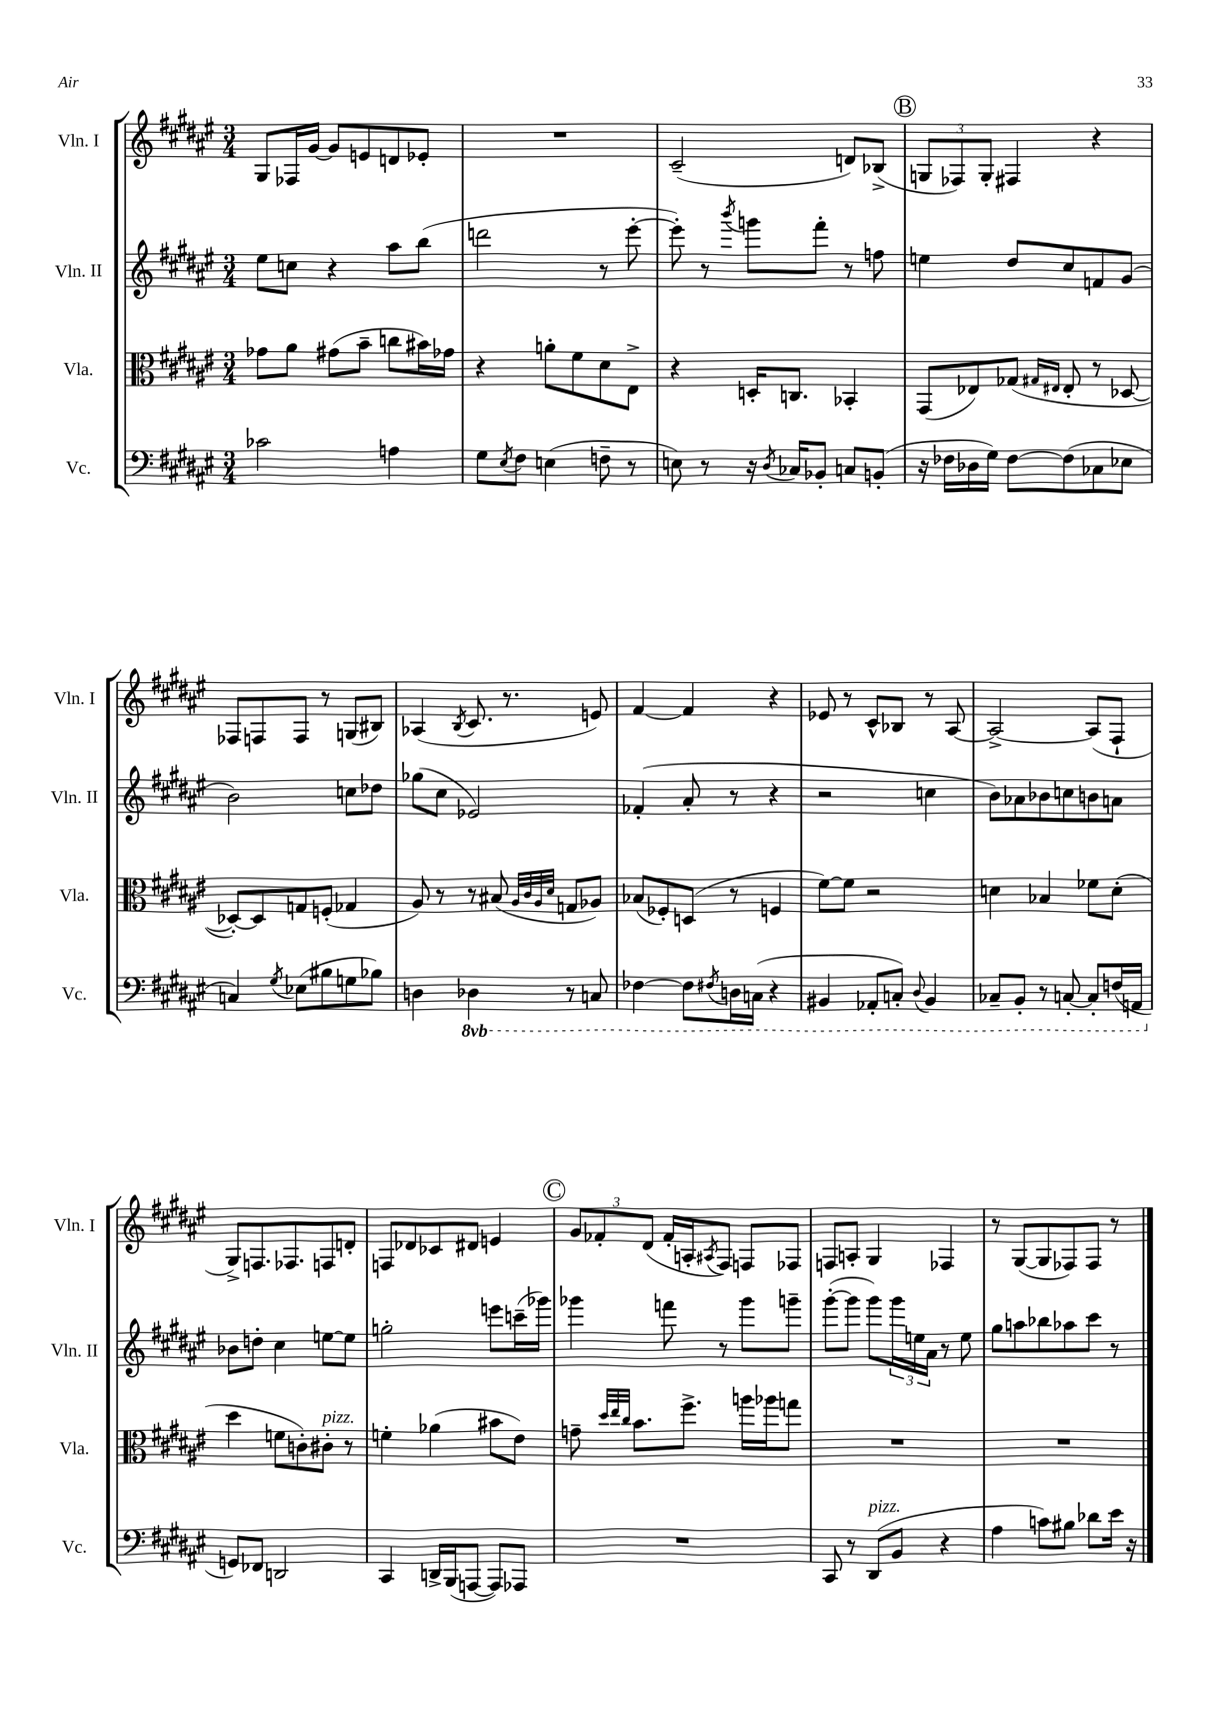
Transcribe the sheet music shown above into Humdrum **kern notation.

**kern	**kern	**kern	**kern
*part4	*part3	*part2	*part1
*staff4	*staff3	*staff2	*staff1
*I"Vc.	*I"Vla.	*I"Vln. II	*I"Vln. I
*I'Vc.	*I'Vla.	*I'Vln. II	*I'Vln. I
*clefF4	*clefC3	*clefG2	*clefG2
*k[f#c#g#d#a#e#]	*k[f#c#g#d#a#e#]	*k[f#c#g#d#a#e#]	*k[f#c#g#d#a#e#]
*M3/4	*M3/4	*M3/4	*M3/4
=9	=9	=9	=9
2c-X\	8g-X\L	8ee#\L	8G#/L
.	8a#\J	8ccn\J	16F-X/L
.	.	.	[16g#/JJ
.	(8g#X\L	4r	8g#/L]
.	8b~\J	.	8en/
4An\	8ccn\L	8aa#\L	8dn/
.	16b#X\L)	(8bb\J	8e-X'/J
.	16g-X\JJ	.	.
=10	=10	=10	=10
8G#\L	4r	2dddn\	2.r
8qE#/	.	.	.
8F#\J	.	.	.
(4En\	8an'\L	.	.
.	8f#\	.	.
8Fn~\	8d#\	8r	.
8r	8E#^\J	[8eee#'\	.
=11	=11	=11	=11
8En\)	4r	8eee#'\])	(2c#~/
8r	.	8r	.
.	.	8qbbb/	.
16r	16Dn'/KL	8gggn\L	.
8qD#/	.	.	.
16C-X/KL	8.Cn/J	.	.
8BB-X'/J	.	8fff#'\J	.
8Cn/L	4BB-X'/	8r	8dn/L)
(8BBn'/J	.	8ffn\	(8B-X^/J
!!LO:REH:place=s1:t=B
=12	=12	=12	=12
16r	(8GG#/L	4een\	12Gn/L
16F-X\LL	.	.	.
.	.	.	12F-X/)
16D-X\	8E-X/)	.	.
.	.	.	12G'/J
16G#\JJ)	.	.	.
[8F-\L	(8G-X/J	8dd#/L	4F#X/
.	16qqG#X/LL	.	.
.	16qqE#X/JJ	.	.
(8F-\]	8E#'/	8cc#/	.
8C-X\	8r	8fn/	4r
8E-X\J	[8D-X/	(8g#/J	.
!!LO:LB:g=z
=13	=13	=13	=13
4Cn/)	8D-X'/L_)	2b\)	8F-X/L
.	8D-/]	.	8Fn/
8qG#/	.	.	.
(8E-X\L	8Gn/	.	8F/J
8B#X\	(8Fn'/J	.	8r
8Gn\	4G-X/	8ccn\L	(8Gn/L
8B-X\J)	.	8dd-X\J	8B#X/J)
=14	=14	=14	=14
4Dn\	8A#/)	(8gg-X\L	(4A-X/
.	8r	8cc#\J	.
.	.	.	8qB/
*8ba	*	*	*
4DD-X\	8r	2e-X/)	8.c#/
.	(8B#X/	.	.
.	.	.	8.r
.	32qqA#/LLL	.	.
.	32qqc#/	.	.
.	32qqA#/	.	.
.	32qqd#/JJJ	.	.
8r	8Gn/L	.	.
8CCn/	8A-X/J)	.	8en/)
=15	=15	=15	=15
[4FF-X\	(8B-X/L	(4f-X'/	[4f#/
.	8F-X'/)	.	.
8FF-\L]	(8Dn/J	8a#'/	4f#/]
8qFF#X/	.	.	.
16DDn\L	8r	8r	.
(16CCn\JJ	.	.	.
4r	4Fn/	4r	4r
=16	=16	=16	=16
4BBB#X/	[8f#\L)	2r	8e-X/
.	8f#\J]	.	8r
8AAA-X'/L	2r	.	8c#^^/L
8CCn'/J)	.	.	8B-X/J
8qqDD#/	.	.	.
4BBB#/	.	4ccn\	8r
.	.	.	[8A#/
=17	=17	=17	=17
8CC-X~/L	4dn\	8b\L)	2A#^/_
8BBB'/J	.	8a-X\	.
8r	4B-X/	8b-X\	.
[8CCn'/	.	8ccn\	.
8CC'/L]	8f-X\L	8bn\	(8A#/L]
(16FFn/L	(8d'\J	8an\J	8F#`/J
16AAAn/JJ	.	.	.
!!LO:LB:g=z
=18	=18	=18	=18
*X8ba	*	*	*
8GGn/L)	4dd#\	8b-X\L	8G#^/L)
8FF-X/J	.	8ddn'\J	8.Fn/
2DDn/	8fn\L	4cc#\	.
.	.	.	8.F-X/
.	8cn'\)	.	.
!	!LO:TX:a:i:t=pizz.	!	!
.	8c#X'\J	[8een\L	8Fn/
.	8r	8ee\J]	8dn'/J
=19	=19	=19	=19
4CC#/	4fn'\	2ggn'\	8Fn/L
.	.	.	8d-X/
16DDn^/LL	(4a-X\	.	8c-X/
(16BBB/J	.	.	.
[8AAAn/J	.	.	8d#X/J
8AAA/L])	8b#X\L	8eeen\L	4en/
8AAA-X/J	8e#\J)	(16cccn~\L	.
.	.	16ggg-X\JJ)	.
!!LO:REH:place=s1:t=C
=20	=20	=20	=20
2.r	8gn~\	4ggg-X\	12g#/L
.	.	.	12f-X'/
.	32qqdd#/LLL	.	.
.	32qqee#/	.	.
.	32qqcc#/JJJ	.	.
.	8.b\L	.	.
.	.	.	(12d#/J
.	.	8fffn\	16f-'/LL
.	8.ff#^\J	.	16An'/J
.	.	.	8qA#X/
.	.	8r	8F#/J)
.	16aan\LL	8ggg-\L	8Fn/L
.	16aa-X\J	.	.
.	8ggn\J	8gggn~\J	8F-X/J
=21	=21	=21	=21
8CC#/	2.r	([8ggg#'\L	8Fn/L
8r	.	8ggg#\J]	8An'/J
!LO:TX:a:i:t=pizz.	!	!	!
(8DD#/L	.	8ggg#\L)	4G#/
8BB/J	.	24ggg#\L	.
.	.	24een\	.
.	.	24a#\JJ	.
4r	.	8r	4F-X/
.	.	8ee\	.
=22	=22	=22	=22
4A#\	2.r	8gg#\L	8r
.	.	8aan\	([8G#/L
8cn\L)	.	8bb-X\	8G#/]
8B#X\J	.	8aa-X\	8F-X/)
8d-X\L	.	8ccc#\J	8F-/J
16e#\Jk	.	8r	8r
16r	.	.	.
==	==	==	==
*-	*-	*-	*-
